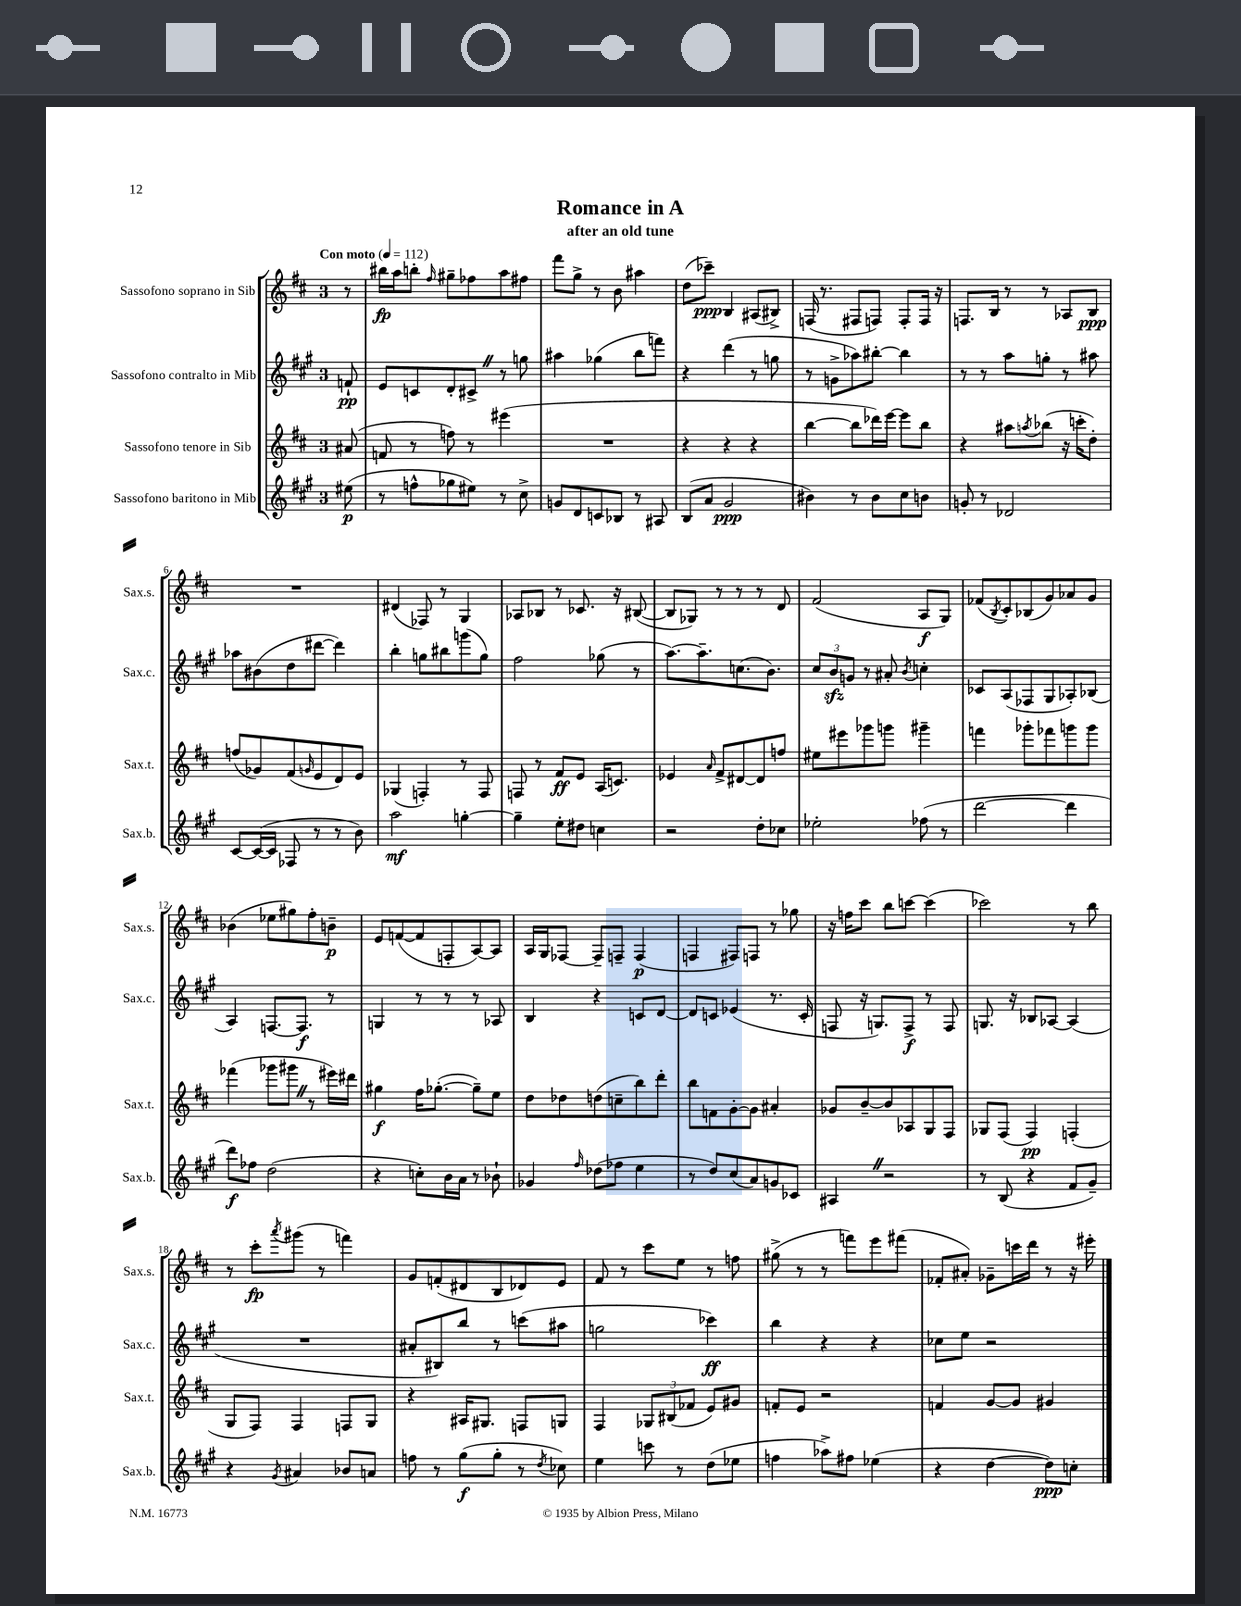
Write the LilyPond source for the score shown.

\header { title = "Romance in A" subtitle = "after an old tune" }
<<
\new StaffGroup <<
\new Staff = "s0" \with { instrumentName = "Sassofono soprano in Sib" shortInstrumentName = "Sax.s." } {
    \clef treble \key d \major \once \override Staff.TimeSignature.style = #'single-digit \time 3/4 \partial 8 \tempo "Con moto" 4 = 112
    r8 |
    bis''16\fp a''16 b''8-. \grace { fis''16 } gis''8-- fes''8 a''8 fis''8 |
    fis'''8 g''8-> r8 b'8 ais''4 |
    d''8( ces'''8--\ppp) b4 ais8( bis8->) |
    f16( r8. fis8 f8) f8-. f16 r16 |
    f8. b16 r8 r8 aes8 b8\ppp |
    R2. |
    dis'4( fes8) r8 g4 |
    aes8 bes8 r8 ces'8. r16 bis8~( |
    bis8 ges8) r8 r8 r8 d'8 |
    fis'2( a8\f g8) |
    fes'8( \acciaccatura { b8 } cis'8-.) bes8( g'8) aes'8 g'8 |
    bes'4( ees''8 gis''8) fis''8-. b'8--\p |
    e'8 f'8~( f'8 f8-. a8~) a8 |
    a16 g16 fes8~ fes8-- f8-- f4\p( |
    f4 fis8) f8 r8 ges''8 |
    r16 f''16 cis'''8 b''8 c'''8~ c'''4( |
    ces'''2) r8 b''8 |
    r8 cis'''8-.\fp \acciaccatura { a'''8 } gis'''8( r8 f'''4) |
    g'8 f'8-.( dis'8 b8 des'8) e'8 |
    fis'8 r8 cis'''8 e''8 r8 f''8 |
    gis''8->( r8 r8 f'''8) e'''8 fis'''8( |
    fes'8-. ais'8-.) ges'8-- c'''16 d'''16 r8 r16 eis'''16-. \bar "|." |
}
\new Staff = "s1" \with { instrumentName = "Sassofono contralto in Mib" shortInstrumentName = "Sax.c." } {
    \clef treble \key a \major \once \override Staff.TimeSignature.style = #'single-digit \time 3/4 \partial 8
    f'8-!\pp |
    e'8 c'8 d'8-. cis'8-> \once \override BreathingSign.text = \markup { \musicglyph "scripts.caesura.straight" } \breathe r8 g''8 |
    ais''4 ges''4( b''8 f'''8) |
    r4 d'''4( r8 g''8 |
    r8 g'8-> aes''8) bis''8~-. bis''4 |
    r8 r8 a''8 g''8-. r8 ais''8 |
    aes''8 bis'8( d''8 dis'''8~ dis'''4) |
    b''4-. g''8 bis''8 g'''8( g''8) |
    fis''2 ges''8( r8 |
    a''8.~) a''8.-- c''8.( b'8.) |
    \tuplet 3/2 { cis''8 b'8\sfz g'8 } r8 ais'8-. \acciaccatura { b'8 } c''4-. |
    ces'8 a8( fes8 gis8 aes8-.) bes8( |
    a4) f8.~ f8.\f r8 |
    g4 r8 r8 r8 aes8 |
    b4 r4 c'8 d'8~ |
    d'8 c'8 ees'4( r8. c'16-. |
    f8 r16 g8.) f8->\f r8 f8 |
    g8. r16 bes8 aes8~ aes4( |
    R2. |
    ais'8-. bis8) b''8 r8 c'''8( ais''8 |
    g''2 ces'''4\ff) |
    b''4 r4 r4 |
    ces''8 e''8 r2 \bar "|." |
}
\new Staff = "s2" \with { instrumentName = "Sassofono tenore in Sib" shortInstrumentName = "Sax.t." } {
    \clef treble \key d \major \once \override Staff.TimeSignature.style = #'single-digit \time 3/4 \partial 8
    ais'8( |
    f'8 r8 f''8) r8 eis'''4( |
    R2. |
    r4 r4 r4 |
    b''4~ b''8 des'''16) e'''16~ e'''8 b''8 |
    r4 ais''8 \acciaccatura { a''8 } bes''8( r16 c'''16-. d''8-.) |
    f''8( ges'8) fis'8( \grace { g'16 } e'8 d'8) e'8 |
    ges4( f4-.) r8 f8 |
    f8 r8 fis'8\ff e'8 a16( c'8.) |
    ees'4 \grace { a'16 } fis'8-> dis'8~ dis'8 f''8 |
    eis''8 eis'''8 ges'''8 g'''8 gis'''4-- |
    f'''4 ges'''8-. fes'''8 g'''8 g'''8 |
    fes'''4( ges'''8 gis'''8 \once \override BreathingSign.text = \markup { \musicglyph "scripts.caesura.straight" } \breathe r8 eis'''16) dis'''16 |
    gis''4\f fis''16 ges''8.~-.( ges''8--) e''8 |
    d''8 des''8 d''8( c''8-- b''8) d'''8-. |
    b''8 f'8 g'8~-. g'8 ais'4-. |
    ges'8 b'8~-- b'8 aes8 g8 fis8 |
    ges8 fis8( fis4\pp) f4-.( |
    g8 fis8) fis4 f8 g8 |
    r4 ais16 gis8. f8 g8 |
    fis4 \tuplet 3/2 { ges8 bis8( fes'8 } e'8) gis'8 |
    f'8-. e'8 r2 |
    f'4 g'8~ g'8 gis'4 \bar "|." |
}
\new Staff = "s3" \with { instrumentName = "Sassofono baritono in Mib" shortInstrumentName = "Sax.b." } {
    \clef treble \key a \major \once \override Staff.TimeSignature.style = #'single-digit \time 3/4 \partial 8
    eis''8\p( |
    r8 f''8-^ ges''8 eis''8) r8 cis''8-> |
    g'8 d'8 c'8 bes8 r8 ais8 |
    b8( a'8 gis'2\ppp |
    bis'4) r8 bis'8 cis''8 b'8 |
    g'8-. r8 des'2 |
    cis'8~ cis'16~( cis'16 fes8 r8 r8 b'8) |
    a''2\mf g''4~-. |
    g''4-- e''8-. dis''8 c''4 |
    r2 d''8-. ces''8 |
    ees''2-. fes''8( r8 |
    d'''2~ d'''4 |
    d'''8\f) fes''8 d''2( |
    r4 c''8-.) b'16 a'16 r8 bes'8-! |
    ges'4 \grace { fis''16 } des''8( fes''8 e''4 |
    r8 d''8) cis''8( a'8) g'8 ces'8 |
    ais4 \once \override BreathingSign.text = \markup { \musicglyph "scripts.caesura.straight" } \breathe r2 |
    r8 b8( r4 fis'8 gis'8--) |
    r4 \acciaccatura { gis'8 } ais'4 bes'8 a'8 |
    f''8 r8 gis''8\f( gis''8-. r8 \acciaccatura { d''8 } ces''8) |
    e''4 c'''8 r8 d''8( ees''8 |
    f''4 aes''8->) fis''8 ees''4( |
    r4 d''4~ d''8\ppp) c''8-. \bar "|." |
}
>>
>>
